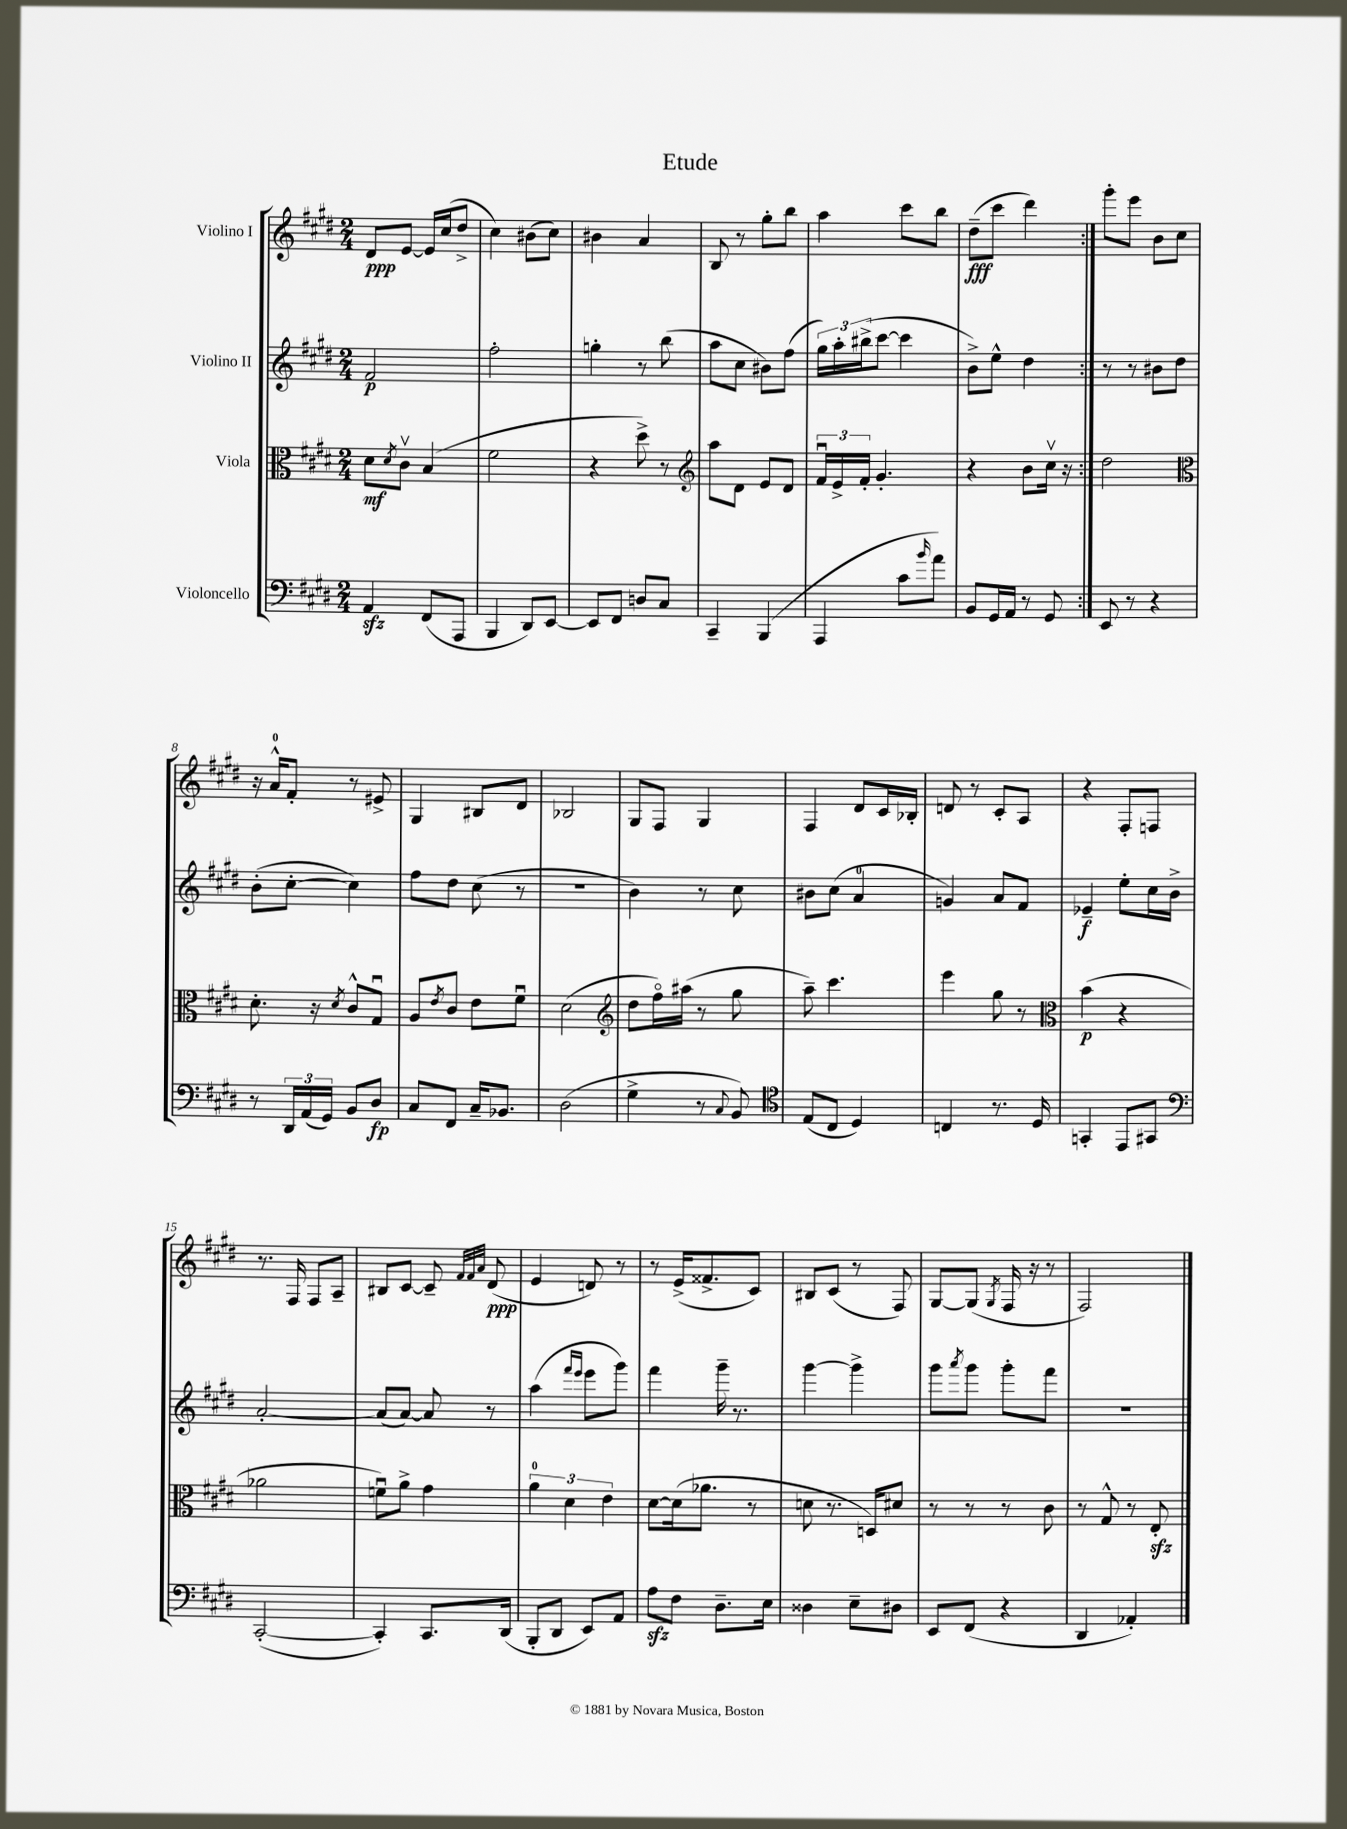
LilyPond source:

\header { title = "Etude" }
<<
\new StaffGroup <<
\new Staff = "s0" \with { instrumentName = "Violino I" } {
    \clef treble \key e \major \numericTimeSignature \time 2/4
    \repeat volta 2 { dis'8\ppp e'8~ e'16 cis''16( dis''8-> |
    cis''4) bis'8( cis''8) |
    bis'4 a'4 |
    b8 r8 gis''8-. b''8 |
    a''4 cis'''8 b''8 |
    dis''8--\fff( cis'''8 dis'''4) | }
    gis'''8-. e'''8 b'8 cis''8 |
    r16 a'16-0-^ fis'8-. r8 eis'8-> |
    gis4 bis8 dis'8 |
    bes2 |
    gis8 fis8 gis4 |
    fis4 dis'8 cis'16 bes16-. |
    d'8 r8 cis'8-. a8 |
    r4 fis8-. f8 |
    r8. fis16 fis8 a8-- |
    bis8 cis'8~ cis'8-- \grace { fis'32 fis'32 a'32 } dis'8\ppp( |
    e'4 d'8) r8 |
    r8 e'16->( fisis'8.-> cis'8) |
    bis8 cis'8( r8 fis8) |
    gis8~ gis8( \acciaccatura { gis8 } fis16 r16 r8 |
    fis2) \bar "|." |
}
\new Staff = "s1" \with { instrumentName = "Violino II" } {
    \clef treble \key e \major \numericTimeSignature \time 2/4
    \repeat volta 2 { fis'2\p |
    fis''2-. |
    g''4-. r8 b''8( |
    a''8 cis''8 bis'8) fis''8( |
    \tuplet 3/2 { gis''16) a''16-. bis''16->( } cis'''8~ cis'''4 |
    b'8->) e''8-^ dis''4 | }
    r8 r8 bis'8 dis''8 |
    b'8-.( cis''8~-. cis''4) |
    fis''8 dis''8 cis''8( r8 |
    R2 |
    b'4) r8 cis''8 |
    bis'8 cis''8( a'4-0 |
    g'4) a'8 fis'8 |
    ees'4--\f e''8-. cis''16 b'16-> |
    a'2~-. |
    a'8( a'8~) a'8 r8 |
    a''4( \grace { fis'''16 e'''16 } e'''8 gis'''8) |
    fis'''4 gis'''16-- r8. |
    gis'''4~ gis'''4-> |
    gis'''8 \acciaccatura { a'''8 } gis'''8 gis'''8-. fis'''8 |
    r2 \bar "|." |
}
\new Staff = "s2" \with { instrumentName = "Viola" } {
    \clef alto \key e \major \numericTimeSignature \time 2/4
    \repeat volta 2 { dis'8\mf \acciaccatura { dis'8 } cis'8\upbow b4( |
    fis'2 |
    r4 dis''8->) r8 |
    \clef treble a''8 dis'8 e'8 dis'8 |
    \tuplet 3/2 { fis'16\downbow e'16-> fis'16-. } gis'4.-. |
    r4 b'8 cis''16\upbow r16 | }
    dis''2 |
    \clef alto dis'8.-. r16 \acciaccatura { dis'8 } cis'8-^ gis8\downbow |
    a8 \acciaccatura { e'8 } cis'8 e'8 fis'8\downbow |
    dis'2( |
    \clef treble dis''8 fis''16\flageolet) ais''16( r8 gis''8 |
    a''8--) cis'''4. |
    e'''4 gis''8 r8 |
    \clef alto b'4\p( r4 |
    aes'2 |
    f'8\downbow) a'8-> gis'4 |
    \tuplet 3/2 { a'4-0 dis'4 e'4 } |
    dis'8~ dis'16( aes'8. r8 |
    d'8 r8. d16) dis'8 |
    r8 r8 r8 cis'8 |
    r8 gis8-^ r8 e8-.\sfz \bar "|." |
}
\new Staff = "s3" \with { instrumentName = "Violoncello" } {
    \clef bass \key e \major \numericTimeSignature \time 2/4
    \repeat volta 2 { a,4\sfz fis,8( a,,8 |
    b,,4 dis,8) e,8~ |
    e,8 fis,8 d8 cis8 |
    cis,4-- b,,4( |
    a,,4 cis'8 \grace { b'16 } a'8) |
    b,8 gis,16 a,16 r8 gis,8 | }
    e,8 r8 r4 |
    r8 \tuplet 3/2 { dis,16 a,16( gis,16) } b,8 dis8\fp |
    cis8 fis,8 cis16-- bes,8. |
    dis2( |
    gis4-> r8 \appoggiatura { cis8 } b,8) |
    \clef tenor e8( cis8 dis4) |
    c4 r8. dis16 |
    g,4-. e,8 gis,8 |
    \clef bass cis,2~-.( |
    cis,4-.) cis,8. dis,16( |
    b,,8-. dis,8 e,8) a,8 |
    a8\sfz fis8 dis8.-- e16 |
    disis4 e8-- dis8 |
    e,8 fis,8( r4 |
    dis,4 aes,4-.) \bar "|." |
}
>>
>>
